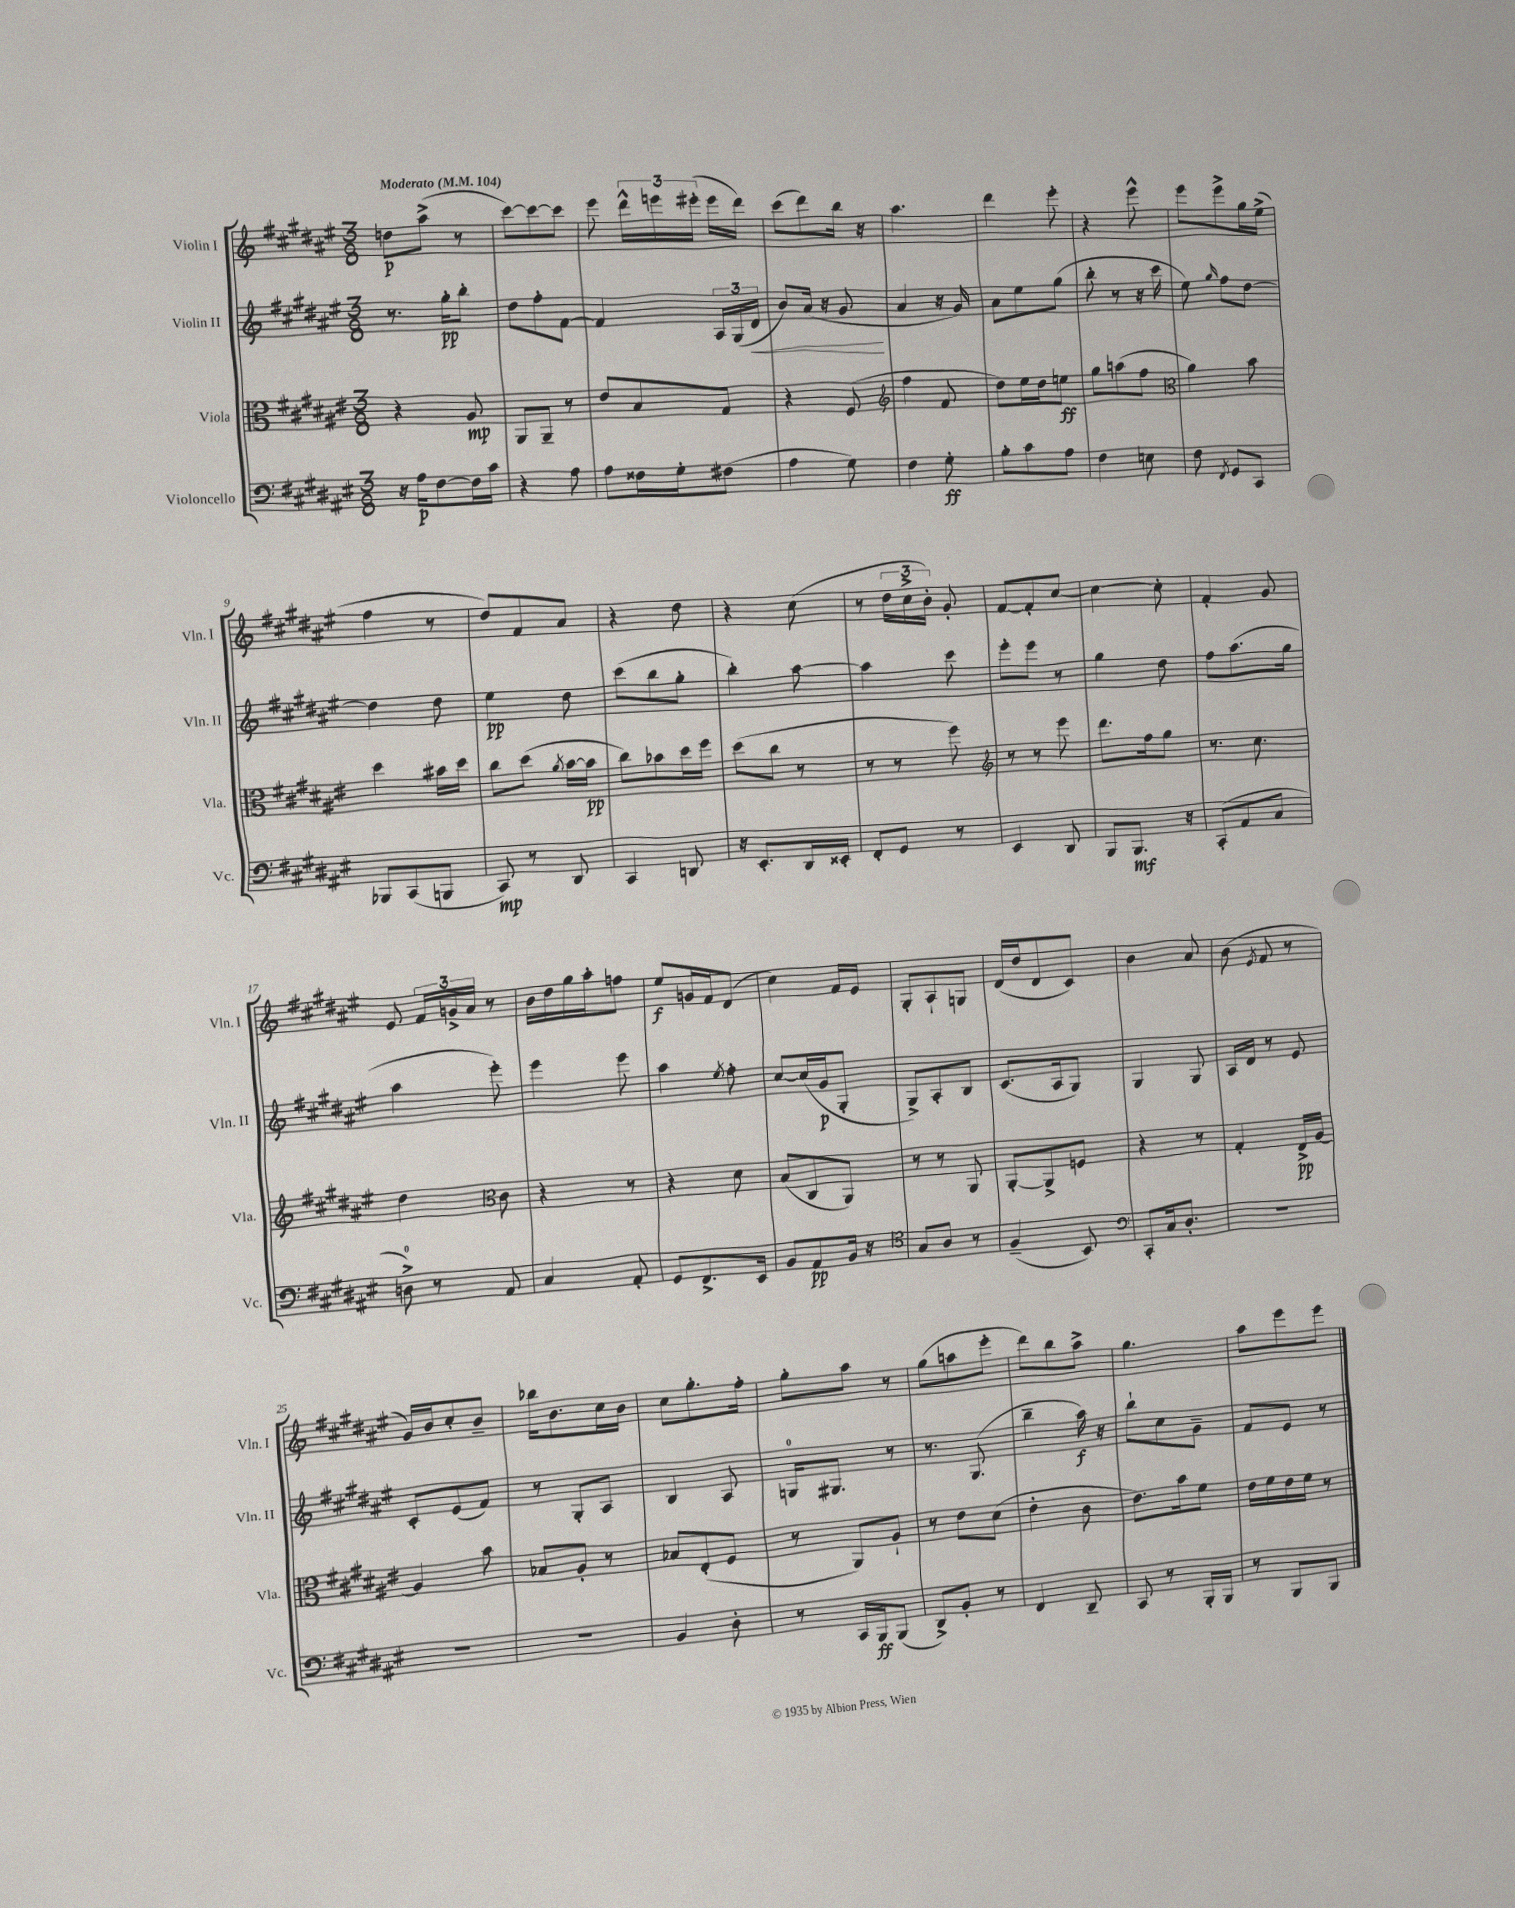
<<
\new StaffGroup <<
\new Staff = "s0" \with { instrumentName = "Violin I" shortInstrumentName = "Vln. I" } {
    \clef treble \key fis \major \numericTimeSignature \time 3/8 \tempo "Moderato" 4 = 104
    \autoBeamOff d''8[\p ais''8]->( r8 |
    cis'''8[~) cis'''8~ cis'''8] |
    eis'''8 \tuplet 3/2 { dis'''16[-^ e'''16 eis'''16]-.( } eis'''16[ dis'''16]) |
    cis'''8[( dis'''8) b''16] r16 |
    ais''4. |
    dis'''4 eis'''8-. |
    r4 eis'''8-^ |
    eis'''8[ eis'''8-> gis''16 eis''16]->( |
    fis''4 r8 |
    dis''8[) fis'8 ais'8] |
    r4 dis''8 |
    r4 cis''8( |
    r8 \tuplet 3/2 { dis''16[ cis''16-> b'16]-.) } gis'8-. |
    fis'8[~ fis'8-. cis''8]~ |
    cis''4~ cis''8-. |
    fis'4-. gis'8 |
    eis'8 \tuplet 3/2 { fis'16[ g'16-> ais'16] } r8 |
    b'16[ dis''16 gis''16 ais''16-. f''8] |
    eis''8[\f g'16 fis'16 dis'8]( |
    cis''4) fis'16[ eis'16] |
    gis8[-. ais8-! g8] |
    dis'16[( dis''16 dis'8 cis'8]) |
    b'4 ais'8 |
    b'8( \acciaccatura { eis'8 } fis'8 r8 |
    gis'16[) b'16 cis''8-. b'8]-- |
    bes''16[ b'8. cis''16 b'16] |
    cis''8[ gis''8.-. fis''16]-. |
    gis''8[-. ais''8] r8 |
    gis''8[( a''8 eis'''8]-. |
    dis'''8[) b''8 ais''8]-> |
    gis''4. |
    ais''8[ eis'''8 eis'''8] \bar "|." |
}
\new Staff = "s1" \with { instrumentName = "Violin II" shortInstrumentName = "Vln. II" } {
    \clef treble \key fis \major \numericTimeSignature \time 3/8
    \autoBeamOff r8. gis''16[-.\pp b''8]-. |
    dis''8[ fis''8-. fis'8]~ |
    fis'4 \tuplet 3/2 { ais16[ gis16( dis'16]\< } |
    b'8[) ais'16]( r16 gis'8\! |
    ais'4 r16 gis'16) |
    ais'8[ eis''8 gis''8]( |
    b''8-. r8 r16 cis'''16 |
    eis''8) \grace { gis''16 } fis''8[ dis''8]~ |
    dis''4 dis''8 |
    eis''4\pp dis''8 |
    cis'''8[( b''8 gis''8]-. |
    b''4-.) ais''8~ |
    ais''4 cis'''8 |
    eis'''8[-. eis'''8] r8 |
    gis''4 dis''8 |
    fis''8[ ais''8.( gis''16] |
    ais''4 eis'''8-.) |
    eis'''4 eis'''8 |
    ais''4 \acciaccatura { eis''8 } fis''8-. |
    cis''8[~ cis''16( gis'16\p gis8]-. |
    gis8[->) ais8-. b8] |
    cis'8.[( ais16 gis8]) |
    gis4 gis8 |
    ais16[ dis'16] r8 eis'8 |
    cis'8[-. eis'8( fis'8]) |
    r8 gis8[-. ais8] |
    b4 ais8 |
    g16[-0 gis8.] r8 |
    r8. gis8.( |
    b''4-- ais''16\f) r16 |
    b''8[-! cis''8 gis'8]-- |
    fis'8[ eis'8] r8 \bar "|." |
}
\new Staff = "s2" \with { instrumentName = "Viola" shortInstrumentName = "Vla." } {
    \clef alto \key fis \major \numericTimeSignature \time 3/8
    \autoBeamOff r4 ais8\mp |
    ais,8[ ais,8]-- r8 |
    eis'8[ b8 gis8] |
    r4 fis8( |
    \clef treble fis''4 fis'8 |
    dis''8[) eis''16 dis''16 e''8]\ff |
    gis''8[ a''8( fis''8] |
    \clef alto ais'4) b'8 |
    dis''4 bis'16[ dis''16] |
    cis''8[ dis''8]( \acciaccatura { ais'8 } b'16[~ b'16]\pp |
    cis''8[) bes'8 dis''16 fis''16] |
    dis''8[( cis''8] r8 |
    r8 r8 fis''8) |
    \clef treble r8 r8 eis'''8 |
    dis'''8.[ fis''16 gis''8] |
    r8. cis''8. |
    dis''4 \clef alto cis'8 |
    r4 r8 |
    r4 dis'8 |
    b8[( cis8 ais,8]) |
    r8 r8 ais,8 |
    ais,8[~-. ais,8-> f8] |
    r4 r8 |
    gis4-. eis16[->\pp ais16]~ |
    ais4 b'8 |
    bes8[ ais8]-. r8 |
    bes8[ eis8-.( fis8] |
    r8 ais,8[) ais8]-! |
    r8 eis'8[ dis'8]( |
    eis'4-. cis'8 |
    eis'8.[) b'16 fis'8] |
    eis'16[ fis'16 eis'16 fis'16] r8 \bar "|." |
}
\new Staff = "s3" \with { instrumentName = "Violoncello" shortInstrumentName = "Vc." } {
    \clef bass \key fis \major \numericTimeSignature \time 3/8
    \autoBeamOff r16 ais16[\p fis8~ fis16 cis'16] |
    r4 ais8 |
    ais8[ fisis16 gis16-. fis8]( |
    ais4 gis8) |
    fis4 gis8-.\ff |
    b8[-. cis'8 ais8] |
    fis4 e8 |
    fis8 \acciaccatura { fis,8 } gis,8[ cis,8] |
    bes,,8[ cis,8( b,,8] |
    cis,8\mp) r8 dis,8 |
    cis,4 d,8 |
    r16 eis,8.[-. dis,16 eisis,16]-. |
    fis,8[-. gis,8] r8 |
    eis,4 dis,8 |
    b,,8[ b,,8.]\mf r16 |
    cis,8[-.( ais,8 cis8] |
    d8-0->) r8 ais,8 |
    cis4 ais,8-. |
    gis,8[ fis,8.-> eis,16] |
    b,8[ ais,8\pp b,16] r16 |
    \clef tenor gis8[ ais8] r8 |
    fis4--( b,8) |
    \clef bass cis,8[-. cis16 dis8.]-. |
    R4. |
    R4. |
    R4. |
    b,4 dis8-. |
    r8 cis,16[ b,,16\ff b,,8]( |
    dis,8[->) b,8]-. r8 |
    fis,4 dis,8-- |
    cis,8 r8 b,,16[-. b,,16] |
    r8 b,,8[ b,,8] \bar "|." |
}
>>
>>
